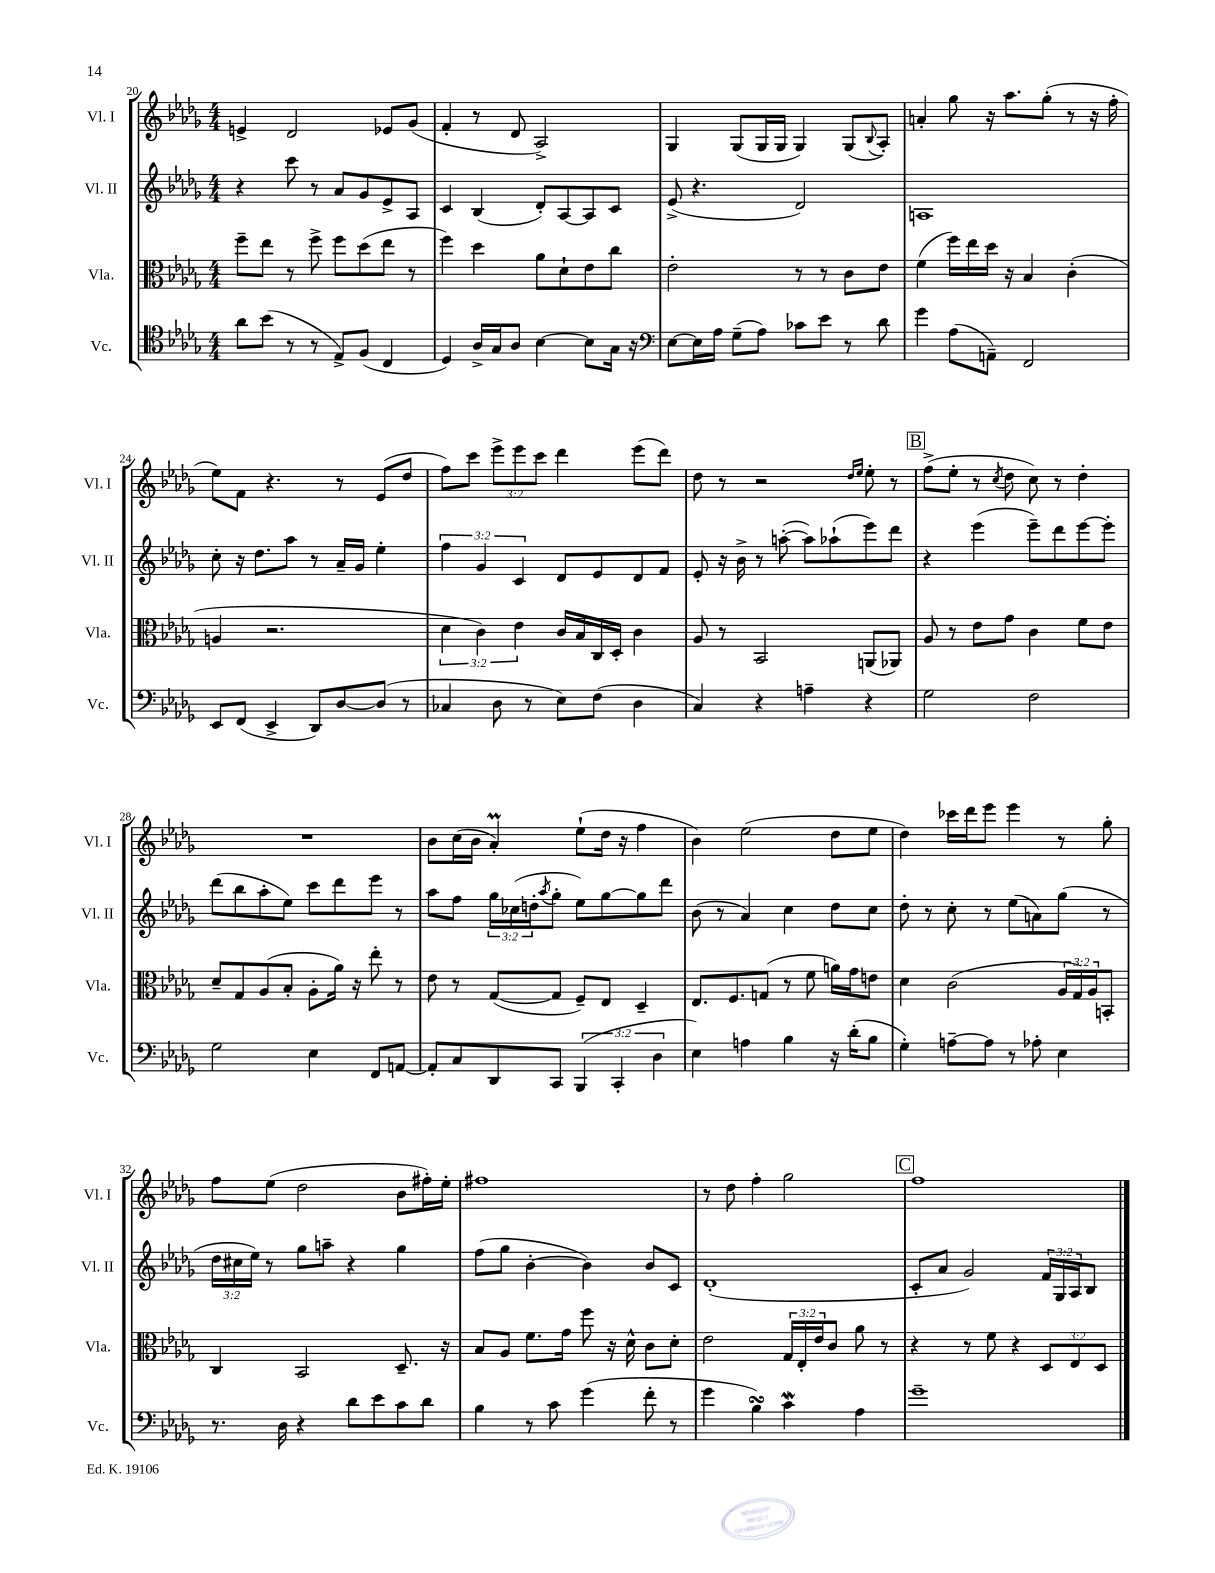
<<
\new StaffGroup <<
\new Staff = "s0" \with { instrumentName = "Vl. I" shortInstrumentName = "Vl. I" } {
    \clef treble \key des \major \numericTimeSignature \time 4/4 \override Staff.TupletNumber.text = #tuplet-number::calc-fraction-text
    e'4-> des'2 ees'8 ges'8( |
    f'4-. r8 des'8 aes2->) |
    ges4 ges8( ges16 ges16 ges4) ges8( \appoggiatura { bes8 } aes8-.) |
    a'4-. ges''8 r16 aes''8. ges''8-.( r8 r16 f''16-. |
    ees''8) f'8 r4. r8 ees'8( des''8 |
    f''8) c'''8 \tuplet 3/2 { ees'''8-> ees'''8 c'''8 } des'''4 ees'''8( des'''8) |
    des''8 r8 r2 \grace { des''16 ees''16 } ees''8-. r8 |
    \mark \markup { \box "B" } f''8->( ees''8-. r8 \acciaccatura { c''8 } des''8 c''8) r8 des''4-. |
    R1 |
    bes'8 c''16( bes'16 aes'4-.\prall) ees''8-!( des''16 r16 f''4 |
    bes'4) ees''2( des''8 ees''8 |
    des''4) ces'''16 des'''16 ees'''8 ees'''4 r8 ges''8-. |
    f''8 ees''8( des''2 bes'8 fis''16-.) ees''16-. |
    fis''1 |
    r8 des''8 f''4-. ges''2 |
    \mark \markup { \box "C" } f''1 \bar "|." |
}
\new Staff = "s1" \with { instrumentName = "Vl. II" shortInstrumentName = "Vl. II" } {
    \clef treble \key des \major \numericTimeSignature \time 4/4 \override Staff.TupletNumber.text = #tuplet-number::calc-fraction-text
    r4 c'''8 r8 aes'8 ges'8 ees'8-> aes8 |
    c'4 bes4( des'8-.) aes8~ aes8 c'8 |
    ees'8->( r4. des'2) |
    a1 |
    c''8-. r16 des''8. aes''8 r8 aes'16-- ges'16 ees''4-. |
    \tuplet 3/2 { f''4 ges'4 c'4 } des'8 ees'8 des'8 f'8 |
    ees'8-. r16 bes'16-> r8 a''8~-.( a''8) aes''8-!( ees'''8) des'''8 |
    \mark \markup { \box "B" } r4 ees'''4( ees'''8--) des'''8 ees'''8~ ees'''8-. |
    des'''8( bes''8 aes''8-. ees''8) c'''8 des'''8 ees'''8 r8 |
    aes''8 f''8 \tuplet 3/2 { ges''16 ces''16( d''16-. } \acciaccatura { aes''8 } ges''8-. ees''8) ges''8~ ges''8 des'''8 |
    bes'8( r8 aes'4) c''4 des''8 c''8 |
    des''8-. r8 c''8-. r8 ees''8( a'8) ges''8( r8 |
    \tuplet 3/2 { des''16 cis''16 ees''16) } r8 ges''8 a''8-- r4 ges''4 |
    f''8( ges''8 bes'4~-. bes'4) bes'8 c'8 |
    des'1-.( |
    \mark \markup { \box "C" } c'8-. aes'8 ges'2) \tuplet 3/2 { f'16 ges16 aes16 } bes8 \bar "|." |
}
\new Staff = "s2" \with { instrumentName = "Vla." shortInstrumentName = "Vla." } {
    \clef alto \key des \major \numericTimeSignature \time 4/4 \override Staff.TupletNumber.text = #tuplet-number::calc-fraction-text
    f''8-- ees''8 r8 f''8-> f''8 des''8( ees''8 r8 |
    f''4) des''4 aes'8 des'8-! ees'8 c''8 |
    ees'2-. r8 r8 c'8 ees'8 |
    f'4( f''16) ees''16 des''16 r16 bes4 c'4-.( |
    a4 r2. |
    \tuplet 3/2 { des'4 c'4) ees'4 } c'16 bes16 c16 des16-. c'4 |
    aes8 r8 bes,2 a,8( aes,8) |
    \mark \markup { \box "B" } aes8 r8 ees'8 ges'8 c'4 f'8 ees'8 |
    des'8-- ges8 aes8( bes8-. aes8-. aes'16) r16 ees''8-. r8 |
    ees'8 r8 ges8~( ges8 f8--) ees8 des4-- |
    ees8. f8. g8( r8 f'8 a'16) ges'16 e'8 |
    des'4 c'2( \tuplet 3/2 { aes16 ges16) aes16 } b,8-. |
    c4 bes,2 des8.-- r16 |
    bes8 aes8 f'8. ges'16 f''8 r16 des'16-^ c'8 des'8-. |
    ees'2 \tuplet 3/2 { ges16 ees16-. ees'16 } c'8 aes'8 r8 |
    \mark \markup { \box "C" } r4 r8 f'8 r4 \tuplet 3/2 { des8 ees8 des8 } \bar "|." |
}
\new Staff = "s3" \with { instrumentName = "Vc." shortInstrumentName = "Vc." } {
    \clef tenor \key des \major \numericTimeSignature \time 4/4 \override Staff.TupletNumber.text = #tuplet-number::calc-fraction-text
    aes'8 bes'8( r8 r8 ees8->) f8( c4 |
    des4) aes16-> ges16 aes8 bes4~ bes8 ges16 r16 |
    \clef bass ees8~ ees16 aes16 ges8--( aes8) ces'8 ees'8 r8 des'8 |
    ges'4 aes8( a,8--) f,2 |
    ees,8 f,8( ees,4-> des,8) des8~ des8( r8 |
    ces4 des8 r8 ees8) f8( des4 |
    c4) r4 a4-- r4 |
    \mark \markup { \box "B" } ges2 f2 |
    ges2 ees4 f,8 a,8~ |
    a,8-. c8 des,8 c,8 \tuplet 3/2 { bes,,4( c,4-. des4 } |
    ees4) a4 bes4 r16 des'16-.( bes8 |
    ges4-.) a8~-- a8 r8 aes8-. ees4 |
    r8. des16 r4 des'8 ees'8 c'8 des'8 |
    bes4 r8 c'8 ges'4( f'8-. r8 |
    ges'4 bes4\turn) c'4\mordent aes4 |
    \mark \markup { \box "C" } ges'1-- \bar "|." |
}
>>
>>
\layout { \context { \Score currentBarNumber = #20 } }
